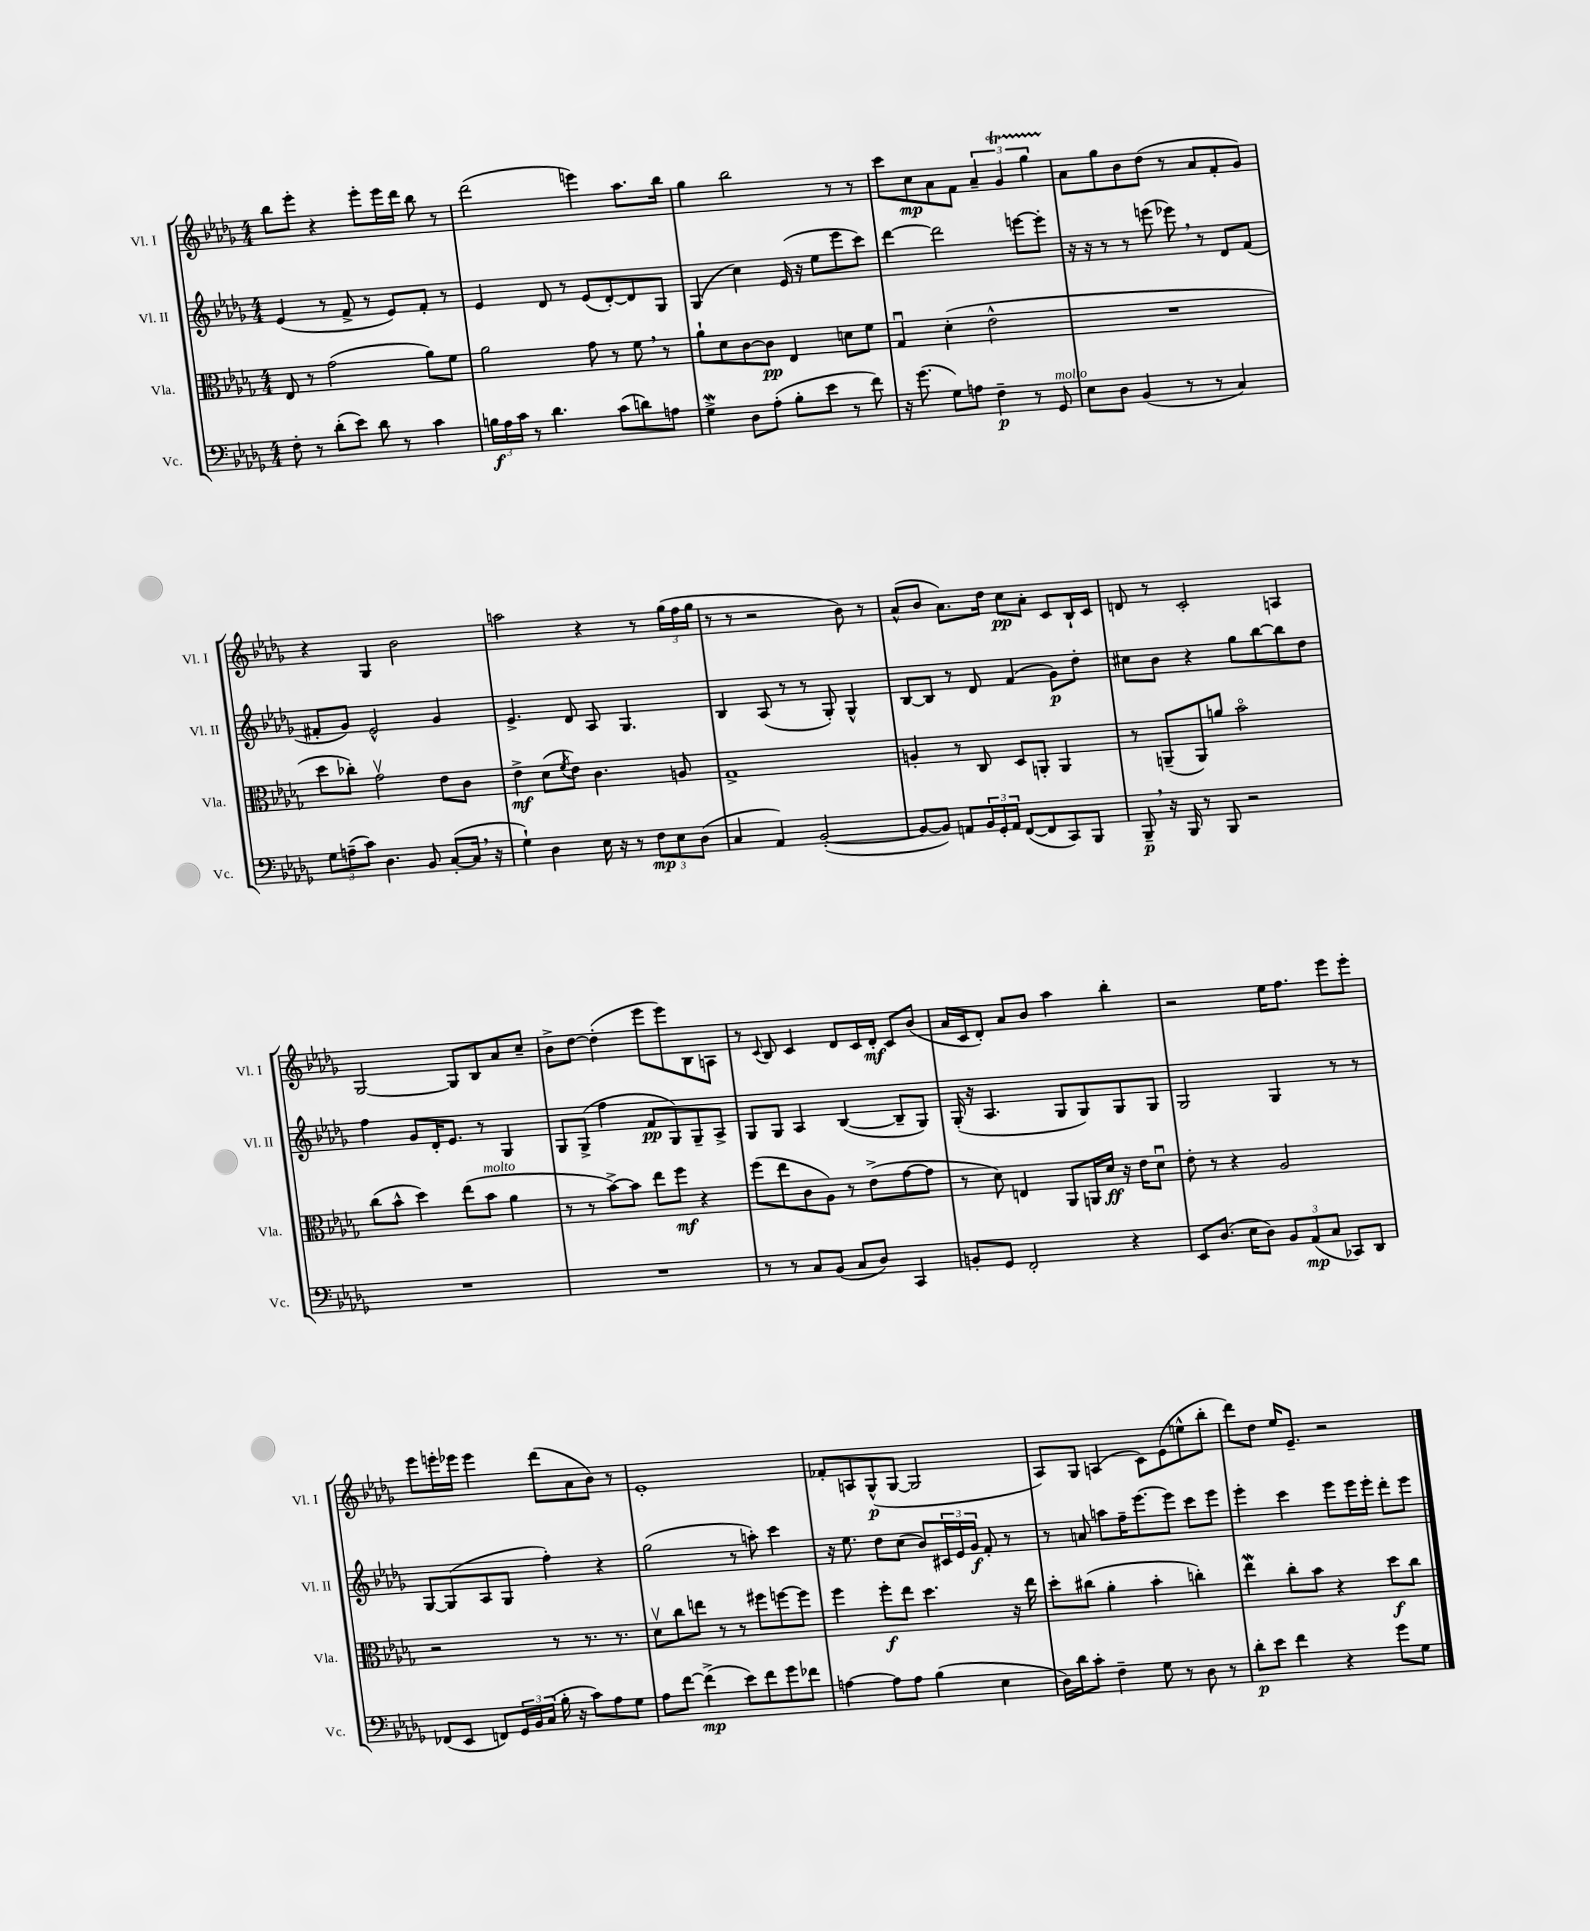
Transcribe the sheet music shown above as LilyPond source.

<<
\new StaffGroup <<
\new Staff = "s0" \with { instrumentName = "Vl. I" shortInstrumentName = "Vl. I" } {
    \clef treble \key des \major \numericTimeSignature \time 4/4
    bes''8 ees'''8-. r4 ees'''8-. ees'''16 des'''16 bes''8 r8 |
    des'''2( e'''4) aes''8. bes''16 |
    ges''4 bes''2 r8 r8 |
    c'''8 c''8\mp aes'8 f'8 \tuplet 3/2 { aes'4-- ges'4\startTrillSpan ges''4 } |
    aes'8\stopTrillSpan ges''8 bes'8 des''8( r8 aes'8 f'8-. ges'8) |
    r4 ges4 bes'2 |
    a''2 r4 r8 \tuplet 3/2 { ges''16( f''16 ges''16 } |
    r8 r8 r2 bes'8) r8 |
    aes'8-^( bes'8 aes'8.) des''16 c''8\pp aes'8-. c'8 bes16-! c'16 |
    d'8 r8 c'2-. a4 |
    ges2~ ges8 bes8 aes'8 c''8-- |
    bes'8-> des''8~ des''4-.( ees'''8 ees'''8) bes8 a8 |
    r8 \appoggiatura { c'8 } bes8 c'4 des'8 c'16 des'16-.\mf c'8 bes'8( |
    aes'16 c'16 des'8-.) aes'8 bes'8 aes''4 bes''4-. |
    r2 ees''16 f''8. ees'''8 ees'''8-. |
    ees'''8 e'''16-. ees'''16 ees'''4 des'''8( aes'8 bes'8) r8 |
    ees'1-. |
    fes'8-. a8 ges8-^\p( ges8~ ges2 |
    aes8) ges8 a4( c'8) ees'8( e''8-^ bes''8-. |
    des'''8) des''8 ees''16 ees'8.-- r2 \bar "|." |
}
\new Staff = "s1" \with { instrumentName = "Vl. II" shortInstrumentName = "Vl. II" } {
    \clef treble \key des \major \numericTimeSignature \time 4/4
    ees'4( r8 f'8-> r8 ees'8) f'8-. r8 |
    ees'4 des'8 r8 ees'8( des'8~-.) des'8 ges8 |
    ges4( c''4) ees'16( r16 ees''8 ees'''8 c'''8) |
    des'''4~ des'''2 e'''8~ e'''8-. |
    r16 r16 r8 r8 e'''8( ees'''8) \breathe r8 des'8 f'8( |
    fis'8-. ges'8) ees'2-^ ges'4 |
    ees'4.-> des'8 aes8 ges4. |
    bes4 aes8( r8 r8 ges8-.) ges4-^ |
    bes8~ bes8 r8 des'8 f'4( ges'8\p) des''8-. |
    cis''8 bes'8 r4 ges''8 bes''8~ bes''8 des''8 |
    f''4 ges'8 des'16-. ees'8. r8 ges4 |
    ges8 ges8->( f''4 f'8\pp ges8) ges8-- aes8-> |
    ges8 ges8 aes4 bes4~( bes8-- ges8) |
    ges16-.( r16 aes4. ges8 ges8) ges8 ges8 |
    ges2 ges4 r8 r8 |
    ges8~ ges8( aes8 ges8 f''4-.) r4 |
    ges''2( r8 a''8-.) c'''4 |
    r16 ees''8. des''8 c''8( bes'8) \tuplet 3/2 { cis'16 ees'16 ges'16\f } f'8-. r8 |
    r8 a'8 a''8 f''16-- ees'''8.~ ees'''8 c'''8 ees'''8 |
    ees'''4-. c'''4 ees'''8 ees'''16 ees'''16-. des'''8-. ees'''8 \bar "|." |
}
\new Staff = "s2" \with { instrumentName = "Vla." shortInstrumentName = "Vla." } {
    \clef alto \key des \major \numericTimeSignature \time 4/4
    ees8 r8 ges'2( aes'8) f'8 |
    aes'2 ges'8 r8 f'8 \breathe r8 |
    aes'8-! des'8 c'8~ c'8\pp ees4 d'8 f'8 |
    ges4\downbow des'4-.( ees'2-^ |
    R1 |
    des''8 ces''8-.) ges'2\upbow ees'8 c'8 |
    ees'4->\mf des'8( \acciaccatura { f'8 } ees'8) c'4. a8 |
    ges1-> |
    a4-. r8 c8 des8 a,8-. a,4 |
    r8 a,8--( a,8) a'8 bes'2\flageolet |
    c''8( bes'8-^ des''4) ees''8( bes'8^\markup { \italic "molto" } aes'4 |
    r8 r8 bes'8~->) bes'8 ees''8 f''8\mf r4 |
    f''8( ees''8 c'8 aes8) r8 ees'8->( ges'8~ ges'8 |
    r8 des'8) e4 aes,8 a,16 des'16\ff r16 ees'16 des'8\downbow |
    ees'8-. r8 r4 aes2 |
    r2 r8 r8. r8. |
    des'8\upbow c''8 e''8 r8 r8 fis''8 f''8~ f''8 |
    f''4 f''8-.\f ees''8 des''4. r16 ees''16 |
    des''8-. cis''8( aes'4-. bes'4-. c''4-.) |
    ees''4\mordent c''8-. bes'8 r4 des''8\f c''8 \bar "|." |
}
\new Staff = "s3" \with { instrumentName = "Vc." shortInstrumentName = "Vc." } {
    \clef bass \key des \major \numericTimeSignature \time 4/4
    f8-. r8 des'8-.( ees'8) des'8 r8 c'4 |
    \tuplet 3/2 { b16\f aes16 c'16 } r8 des'4. c'8( d'8) a8 |
    ges4->\mordent des8 aes8-.( bes8-. ees'8 r8 f'8) |
    r16 ges'8.( ges8) a8 f4--\p r8 ges,8^\markup { \italic "molto" } |
    ees8 des8 bes,4( r8 r8 c4) |
    \tuplet 3/2 { ges8 a8--( c'8) } des4. bes,8 c8~-.( c16 \breathe r16 |
    ges4-!) des4 ees16 r16 r8 \tuplet 3/2 { f8\mp ees8 des8( } |
    c4 aes,4) bes,2~-.( |
    bes,8~ bes,8) a,8 \tuplet 3/2 { bes,16 ges,16-. a,16 } f,8~( f,8 c,8) bes,,8 |
    bes,,8--\p \breathe r16 bes,,16 r8 bes,,8 r2 |
    R1 |
    R1 |
    r8 r8 c8 bes,8( c8 des8) c,4 |
    b,8-. ges,8 f,2-. r4 |
    ees,8 des8.( ees16 des8) \tuplet 3/2 { bes,8 aes,8\mp( c8 } ces,8) des,8 |
    fes,8( ees,8 f,8) \tuplet 3/2 { ges,16 bes,16 c16( } bes16-. r16 c'8) aes8 ges8 |
    aes8 f'8~ f'4->\mp( ees'8) f'8 ges'8 fes'8 |
    a4~ a8 a8 bes4( ees4 |
    des16) des'16 c'8-. f4-- ges8 r8 des8 r8 |
    des'8-.\p ees'8 f'4 r4 ges'8 ges8 \bar "|." |
}
>>
>>
\layout { \context { \Score \remove "Bar_number_engraver" } }
